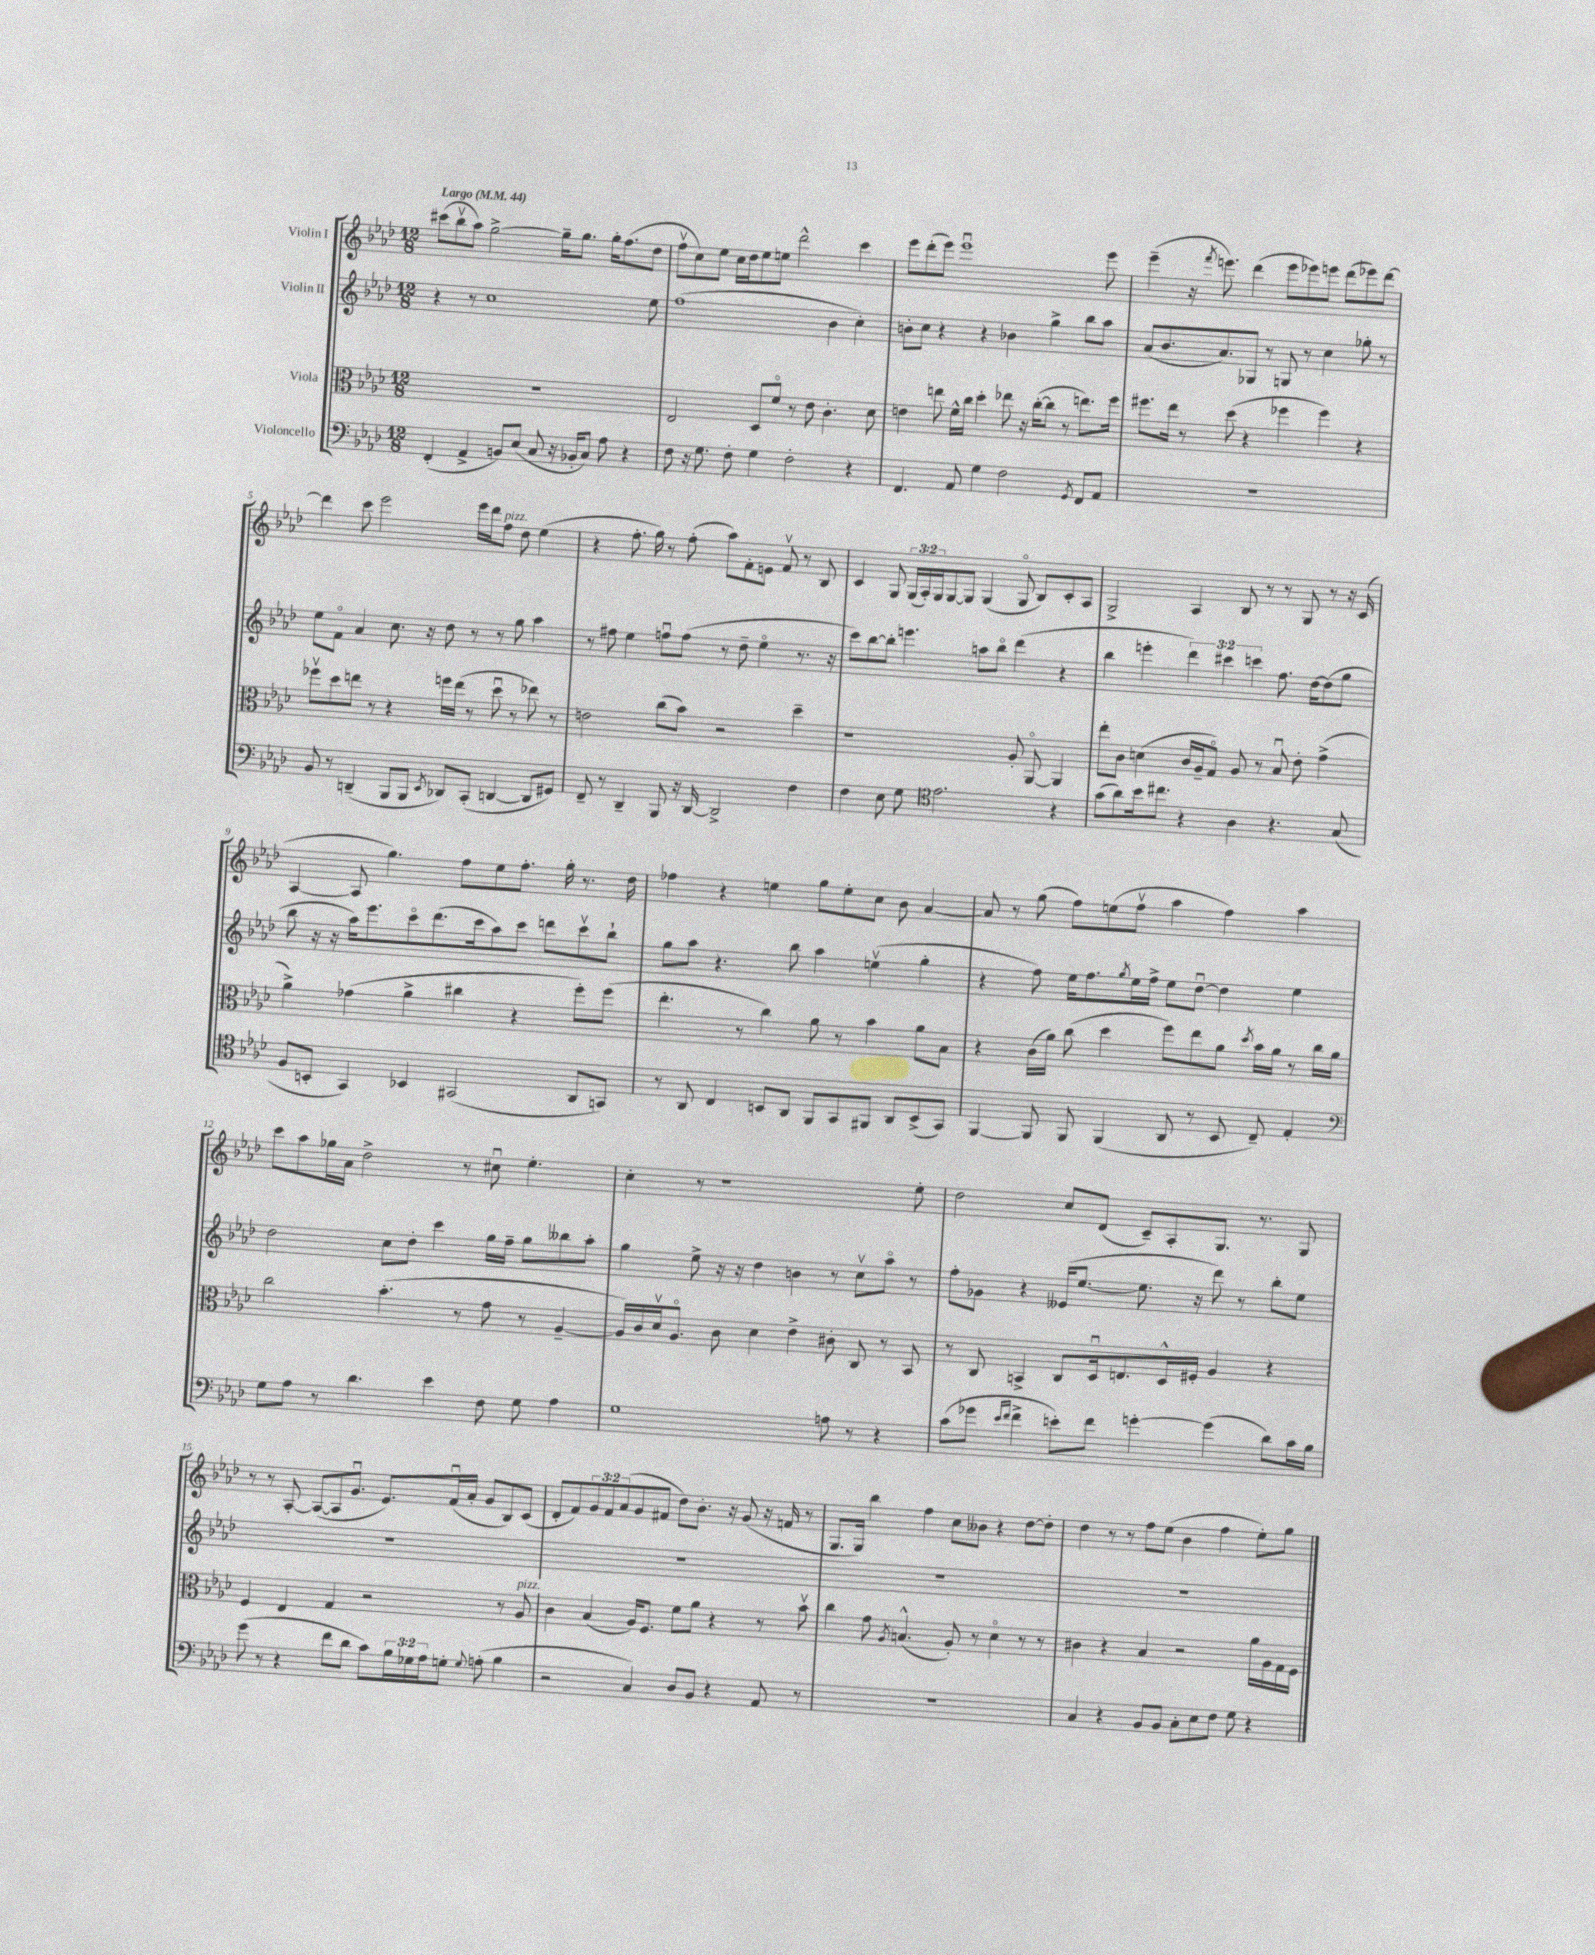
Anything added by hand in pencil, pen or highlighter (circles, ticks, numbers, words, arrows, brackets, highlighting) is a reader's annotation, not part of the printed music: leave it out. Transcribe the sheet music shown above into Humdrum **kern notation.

**kern	**kern	**kern	**kern
*staff4	*staff3	*staff2	*staff1
*clefF4	*clefC3	*clefG2	*clefG2
*k[b-e-a-d-]	*k[b-e-a-d-]	*k[b-e-a-d-]	*k[b-e-a-d-]
*M12/8	*M12/8	*M12/8	*M12/8
*MM44	*MM44	*MM44	*MM44
(4FF'	1.r	4r	(8ccc#
.	.	.	8bb-v
4AA-^	.	8r	8aa-)
.	.	1cc	[2gg^
8BB)	.	.	.
(8E-	.	.	.
8C	.	.	.
16r	.	.	16gg~]
16BB-'	.	.	8.gg
8C)	.	.	.
8A-	.	.	16gg'
.	.	.	(8.ff
4r	.	.	.
.	.	8ee-	8dd-
=	=	=	=
8F	2E-	(1ff	8ffv
16r	.	.	8cc)
8.G	.	.	.
.	.	.	8ee-
8F'	.	.	16cc
.	.	.	16dd-
4G	8D-	.	8ee-
.	8fo	.	8ee
2F'	8r	.	2ddd-^^
.	8e-	.	.
.	4.c'	4b-	.
4r	.	4cc')	4ccc
.	8d-	.	.
=	=	=	=
4.FF	4e	8b'	8eee-
.	.	8cc	(8ddd-'
.	8ee	4r	8eee-)
8AA-	16f^^	.	1eee-u
.	16cc	.	.
4G	4dd-'	4r	.
2F	8ee-	4b-	.
.	16r	.	.
.	([16cc'	.	.
.	8cc]	4gg^	.
.	8r	.	.
8qGG	.	.	.
8FF	8.ee)	8bb-	.
8AA-	.	8aa-	8eee-
.	16ff	.	.
=	=	=	=
1.r	8.ff#	(8a-	(4eee-~
.	.	8.b-	.
.	16ee-	.	.
.	8r	.	16r
.	.	.	8qfff
.	.	8.a-)	8.eee)
.	(8dd-	.	.
.	4r	8G-	(4ddd-
.	.	8r	.
.	4ff-	8G	8eee
.	.	8r	8eee-)
.	4ff-)	4cc	8eee
.	.	.	(8ddd-
.	4r	8gg-'	8eee-)
.	.	8r	[8ddd-
=	=	=	=
8BB-	8ff-v	8ee-	4ddd-]
8r	8dd-	8fo	.
(4DD~	8ee	4a-	8ccc
.	8r	.	2eee-
8BBB-	4r	8.cc	.
8BBB-	.	.	.
.	.	16r	.
8qEE-	.	.	.
8DD-)	16ff	8dd-	.
.	(16ee	.	.
(8CC'	8r	8r	16eee-
.	.	.	16ddd-
[4DD	8dd-u	8r	8ff
.	8r	8gg	8dd-
8DD]	8ee-)	4aa-	(4ee-
8GG#)	8r	.	.
=	=	=	=
8FF~	2e	8r	4r
8r	.	8ff#	.
4DD-~	.	4ee-	8.ff'
.	.	.	16gg)
8BBB-	(8cc	8ffu	8r
16r	8b-)	(8ff	(8ff'
[16DD-	.	.	.
2DD-^]	2r	8r	8aa-)
.	.	8dd-~	8f'
.	.	4ee-o	8e
.	.	.	8fv
4F	4dd-~	8.r	8r
.	.	.	8B-
.	.	16r	.
=	=	=	=
4F	1r	8ccc)	4c
.	.	[8bb-	.
8E-	.	8bb-']	8G
8G	.	4.eee	(24G
.	.	.	24A-')
.	.	.	24G
*clefC4	*	*	*
2.e-	.	.	[8G
.	.	.	8G]
.	.	8aa	(4G
.	.	8bb-o	.
.	8A-'	(4ddd-	8Go
.	[8AA-o	.	8B-)
4r	4AA-]	4r	8c'
.	.	.	8A-
=	=	=	=
(8g	8ee-'	4bb-	2G^
8a-)	8c	.	.
16b-	(4d	4eee'	.
8.cc#	.	.	.
4r	16c	6ddd-)	4A-
.	16A-~	.	.
.	8Go)	.	.
.	.	6ccc#	.
4A-	8A-	.	8B-
.	.	6ccc	.
.	8r	.	8r
4.r	8B-u	8.ff	8r
.	8e-'	.	8G
.	.	[16dd-	.
.	(4g^	(8dd-]	8r
(8G	.	8gg	16r
.	.	.	(16c
=	=	=	=
8F	4a-^)	8bb-	[4A-
8BB'	.	16r	.
.	.	16r	.
4GG)	(4g-	16aa-)	8A-]
.	.	8.eee-	.
.	.	.	4.gg)
4BB-	4a-^	8ccco	.
.	.	(8.ddd-	.
(2GG#	4cc#	.	8ff
.	.	16ccc	.
.	.	8aa-)	8ee-
.	4r	8ccc	8.ff'
.	.	8ddd	.
.	.	.	16gg'
8AA-	8ff')	8cccv	8.r
8GG)	(8ff	8bb-`	.
.	.	.	16dd-
=	=	=	=
8r	4.ee-'	8gg	4ff-
8AA-	.	8aa-	.
4C	.	4.r	4r
.	8r	.	.
8BB	4cc)	.	4ee
8AA-	.	8bb-	.
8FF	8a-	4aa-	8gg
8GG	8r	.	8ee'
8FF#	4b-	(4eev	8cc
8AA-	.	.	8b-
(8BB^	8a-	4gg'	[4a-
8GG)	8B-	.	.
=	=	=	=
[4FF	4r	4r	8a-]
.	.	.	8r
8FF]	(16c	8ff)	(8gg
.	16a-)	.	.
8FF	(8cc	16ee-	8ff)
.	.	8.ff	.
(4FF	4dd-	.	(8ee
.	.	8qgg	.
.	.	16ee-	8ffv
.	.	16ff^	.
8AA-	8ff)	8ee-	4aa-
8r	8ee-	[8dd-u	.
8BB-	8a-	4dd-]	4ff)
.	8qdd-	.	.
8C~)	16b-	.	.
.	16a-	.	.
4E-'	8r	4ee-	4aa-
.	16cc	.	.
.	16a-	.	.
=	=	=	=
*clefF4	*	*	*
8G	2cc	2dd-	8ccc
8A-	.	.	8aa-
8r	.	.	16gg-
.	.	.	16a-
4.d-	.	.	2dd-^
.	(4.b-'	8cc	.
.	.	8dd-'	.
4e-	.	4ccc	.
.	8r	.	8r
8F	8g	16gg	8cc#u
.	.	16ff~	.
8G	8r	8gg	4.ee-'
4A-	[4A-~	8bb--	.
.	.	8aa-'	.
=	=	=	=
1G	16A-])	4gg	4cc'
.	16c	.	.
.	16d-v	.	.
.	8.A-o	.	.
.	.	8ee-^	8r
.	8c	16r	1r
.	.	16r	.
.	4d-	4dd-	.
.	4e-^	4b	.
8A	8c#'	8r	.
8r	8C	8ccv	.
4r	8r	8aa-o	.
.	8BB-	8r	8ee-'
=	=	=	=
(8c	8r	8ff'	2dd-
8g-	8C	8g-	.
16qqe-	.	.	.
16qqf	.	.	.
4f^	4BB^	4r	.
8e')	8C	(16e--	8cc
.	.	[8.ee-	.
8f	16D-u	.	(8d-
.	8.E	.	.
[4g'	.	8.ee-]	8c~)
.	16D-^^	.	8A-'
.	16F#'	16r	.
(4g]	4A-	8ddd-)	8.G
.	.	8r	.
.	.	.	8.r
8d-)	4r	8bb-'	.
16c	.	8ee-	8G
16B-	.	.	.
=	=	=	=
(8g	4F	1.r	8r
8r	.	.	8r
4r	4E-	.	[8A-'
.	.	.	(8A-_
8f	4G	.	8A-]
8d-	.	.	8.gu
8c)	2r	.	.
.	.	.	8.e-)
24B-	.	.	.
24G-	.	.	.
24A-	.	.	.
8G'	.	.	(16fu
.	.	.	16a-'
8qqG	.	.	.
(8A'	.	.	8g
4B-	8r	.	8B-)
.	8A-	.	(8c
=	=	=	=
2r	4c	1.r	8d-'
.	.	.	8f)
.	(4B-	.	12g
.	.	.	12f
.	.	.	(12a-
4C)	16A-)	.	8g
.	8.F	.	.
.	.	.	8f#
8D-	8f	.	8dd-)
8BB-	8a-	.	8.b-'
4r	4r	.	.
.	.	.	16r
.	.	.	(8g
8AA-	8r	.	16r
.	.	.	16f
8r	8b-v	.	8r
=	=	=	=
1.r	4cc	1.r	8.G
.	.	.	16G)
.	8g	.	4bb-
.	8qA-	.	.
.	(4.B^^	.	.
.	.	.	4ff
.	8A-')	.	8cc
.	8r	.	8b--
.	4d-o	.	4r
.	8r	.	[8dd-
.	8r	.	8dd-']
=	=	=	=
4C	4c#	1.r	4dd-
4r	4r	.	8r
.	.	.	8r
8BB-	4B-	.	8ff
8BB-	.	.	(8ee-
8C'	2r	.	4b-
8E-	.	.	.
8F	.	.	4ff
8G	.	.	.
4r	16a-	.	8ee-')
.	16A-	.	.
.	16G	.	8gg
.	16F	.	.
==	==	==	==
*-	*-	*-	*-
